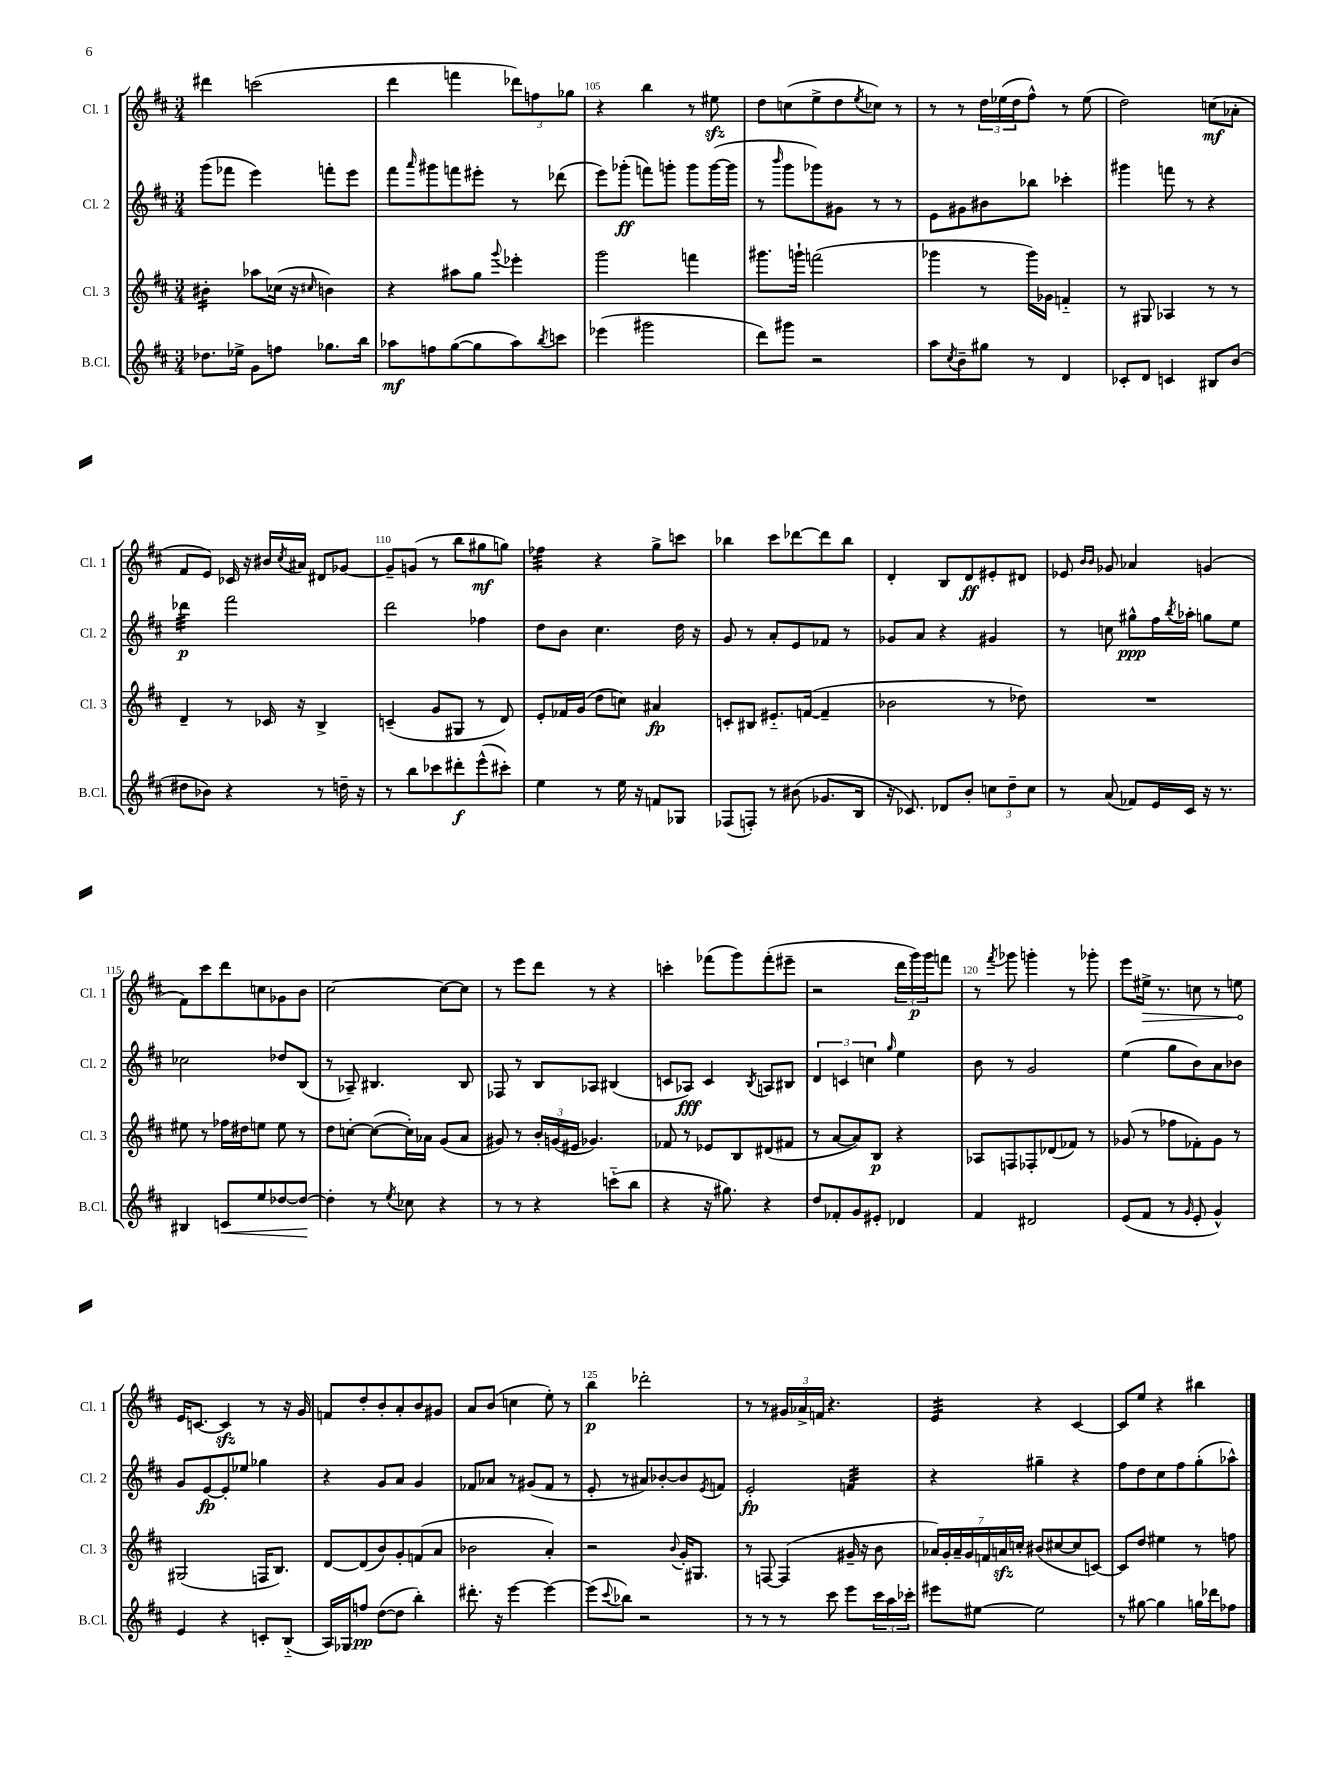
<<
\new StaffGroup <<
\new Staff = "s0" \with { instrumentName = "Cl. 1" shortInstrumentName = "Cl. 1" } {
    \clef treble \key d \major \numericTimeSignature \time 3/4
    dis'''4 c'''2( |
    d'''4 f'''4 \tuplet 3/2 { des'''8) f''8 ges''8 } |
    r4 b''4 r8 eis''8\sfz |
    d''8 c''8( e''8-> d''8 \acciaccatura { e''8 } ces''8) r8 |
    r8 r8 \tuplet 3/2 { d''16 ees''16( d''16 } fis''8-^) r8 ees''8( |
    d''2) c''8\mf( aes'8-. |
    fis'8 e'8) ces'16 r16 bis'16 \acciaccatura { cis''8 } ais'16 dis'8 ges'8~ |
    ges'8-- g'8( r8 b''8 gis''8\mf g''8) |
    fes''4:32 r4 g''8-> c'''8 |
    bes''4 cis'''8 des'''8~ des'''8 bes''8 |
    d'4-. b8 d'8\ff eis'8-. dis'8 |
    ees'8 \grace { b'16 b'16 } ges'8 aes'4 g'4( |
    fis'8) cis'''8 d'''8 c''8 ges'8 b'8 |
    cis''2~ cis''8~ cis''8 |
    r8 e'''8 d'''8 r8 r4 |
    c'''4-. fes'''8( g'''8) fes'''8-.( eis'''8-- |
    r2 \tuplet 3/2 { d'''16 g'''16\p) g'''16 } f'''8 |
    r8 \acciaccatura { fis'''8 } ges'''8 g'''4-. r8 ges'''8-. |
    e'''8 \once \override Hairpin.circled-tip = ##t eis''16->\> r8. c''8 r8 e''8\! |
    e'16 c'8.~ c'4\sfz r8 r16 g'16 |
    f'8 d''8-. b'8-. a'8-. b'8 gis'8 |
    a'8 b'8( c''4 e''8-.) r8 |
    b''4\p des'''2-. |
    r8 r8 \tuplet 3/2 { gis'16 aes'16-> f'16 } r4. |
    e'4:32 r4 cis'4~ |
    cis'8 e''8 r4 bis''4 \bar "|." |
}
\new Staff = "s1" \with { instrumentName = "Cl. 2" shortInstrumentName = "Cl. 2" } {
    \clef treble \key d \major \numericTimeSignature \time 3/4
    g'''8( fes'''8 e'''4) f'''8-. e'''8 |
    fis'''8 \grace { a'''16 } gis'''8 f'''8 eis'''8-. r8 des'''8( |
    e'''8) ges'''8-.\ff( f'''8) g'''8-. g'''8 g'''16~( g'''16 |
    r8 \grace { b'''16 } g'''8 ges'''8) gis'8 r8 r8 |
    e'8 gis'8 bis'8 bes''8 ces'''4-. |
    gis'''4 f'''8 r8 r4 |
    des'''4:32\p fis'''2 |
    d'''2 fes''4 |
    d''8 b'8 cis''4. d''16 r16 |
    g'8 r8 a'8-. e'8 fes'8 r8 |
    ges'8 a'8 r4 gis'4 |
    r8 c''8 gis''8-^\ppp fis''16 \acciaccatura { b''8 } aes''16-. g''8 e''8 |
    ces''2 des''8 b8( |
    r8 aes8--) bis4. bis8 |
    fes8 r8 b8 aes8 bis4( |
    c'8 aes8\fff) c'4 \acciaccatura { b8 } a8 bis8 |
    \tuplet 3/2 { d'4 c'4 c''4 } \grace { g''16 } e''4 |
    b'8 r8 g'2 |
    e''4( g''8 b'8) a'8 bes'8 |
    g'8 e'8~\fp e'8-. ees''8 ges''4 |
    r4 g'8 a'8 g'4 |
    fes'8 aes'8 r8 gis'8( fes'8 r8 |
    e'8-. r8 ais'8) bes'8~-. bes'8 \acciaccatura { e'8 } f'8 |
    e'2-.\fp f'4:32 |
    r4 gis''4-- r4 |
    fis''8 d''8 cis''8 fis''8 g''8-.( aes''8-^) \bar "|." |
}
\new Staff = "s2" \with { instrumentName = "Cl. 3" shortInstrumentName = "Cl. 3" } {
    \clef treble \key d \major \numericTimeSignature \time 3/4
    bis'4:16-. aes''8 ces''16( r16 \grace { cis''16 } b'4) |
    r4 ais''8 g''8 \appoggiatura { g'''8 } ees'''4-. |
    g'''2 f'''4 |
    gis'''8. g'''16-! f'''2( |
    ges'''4 r8 ges'''16) ges'16 f'4-_ |
    r8 gis8 aes4 r8 r8 |
    d'4-- r8 ces'16 r16 b4-> |
    c'4--( g'8 gis8 r8 d'8) |
    e'8-. fes'16 g'16( d''8 c''8) ais'4\fp |
    c'8-. bis8 eis'8.-_ f'16~( f'4-- |
    bes'2 r8 des''8) |
    R2. |
    eis''8 r8 fes''16 dis''16 e''8 e''8 r8 |
    d''8 c''8~-. c''8~( c''16-.) aes'16 g'8( aes'8 |
    gis'8) r8 \tuplet 3/2 { b'16-. g'16( eis'16 } ges'4.) |
    fes'8 r8 ees'8 b8 dis'8( fis'8 |
    r8 a'8~ a'8) b8\p r4 |
    aes8 f8 fes8-. des'8( fes'8) r8 |
    ges'8( r8 fes''8 fes'8-.) ges'8 r8 |
    gis2( f16 b8.) |
    d'8~ d'8( b'8) g'8-. f'8( a'8 |
    bes'2 a'4-.) |
    r2 \appoggiatura { b'8 } g'16-. gis8. |
    r8 f8~ f4( gis'16-- r16 b'8 |
    \tuplet 7/4 { aes'16) g'16-. aes'16-- g'16 f'16 a'16\sfz c''16-. } bis'8( cis''8~ cis''8 c'8~) |
    c'8 d''8 eis''4 r8 f''8 \bar "|." |
}
\new Staff = "s3" \with { instrumentName = "B.Cl." shortInstrumentName = "B.Cl." } {
    \clef treble \key d \major \numericTimeSignature \time 3/4
    des''8. ees''16-> g'8 f''8 ges''8. b''16 |
    aes''8\mf f''8 g''8~( g''8 aes''8) \acciaccatura { b''8 } c'''8 |
    ees'''4( gis'''2 |
    d'''8) gis'''8 r2 |
    a''8 \acciaccatura { cis''8 } b'8-- gis''8 r8 d'4 |
    ces'8-. d'8 c'4 bis8 b'8( |
    dis''8 bes'8) r4 r8 d''16-- r16 |
    r8 b''8 ces'''8 dis'''8-.\f e'''8-^( cis'''8-.) |
    e''4 r8 e''16 r16 f'8 ges8 |
    fes8( f8-.) r8 bis'8( ges'8. b16 |
    r16 ces'8.) des'8 b'8-. \tuplet 3/2 { c''8 d''8-- c''8 } |
    r8 a'8( fes'8) e'16 cis'16 r16 r8. |
    bis4 c'8\< e''8 des''8~ des''8~\! |
    des''4-. r8 \acciaccatura { e''8 } ces''8 r4 |
    r8 r8 r4 c'''8-_( b''8 |
    r4 r16 gis''8.) r4 |
    d''8 fes'8-. g'8 eis'8-. des'4 |
    fis'4 dis'2 |
    e'8( fis'8 r8 \grace { g'16 } e'8-. g'4-^) |
    e'4 r4 c'8-. b8-_( |
    a16) ges16 f''8\pp d''8~( d''8 b''4-.) |
    dis'''8.-. r16 e'''4~ e'''4~ |
    e'''8( \appoggiatura { cis'''8 } bes''8) r2 |
    r8 r8 r8 cis'''8 e'''8 \tuplet 3/2 { cis'''16 a''16 ces'''16-. } |
    eis'''8 eis''8~ eis''2 |
    r8 gis''8~ gis''4 g''16 des'''16 fes''8 \bar "|." |
}
>>
>>
\layout { \context { \Score currentBarNumber = #103 \override BarNumber.break-visibility = ##(#f #t #t) barNumberVisibility = #(every-nth-bar-number-visible 5) } }
